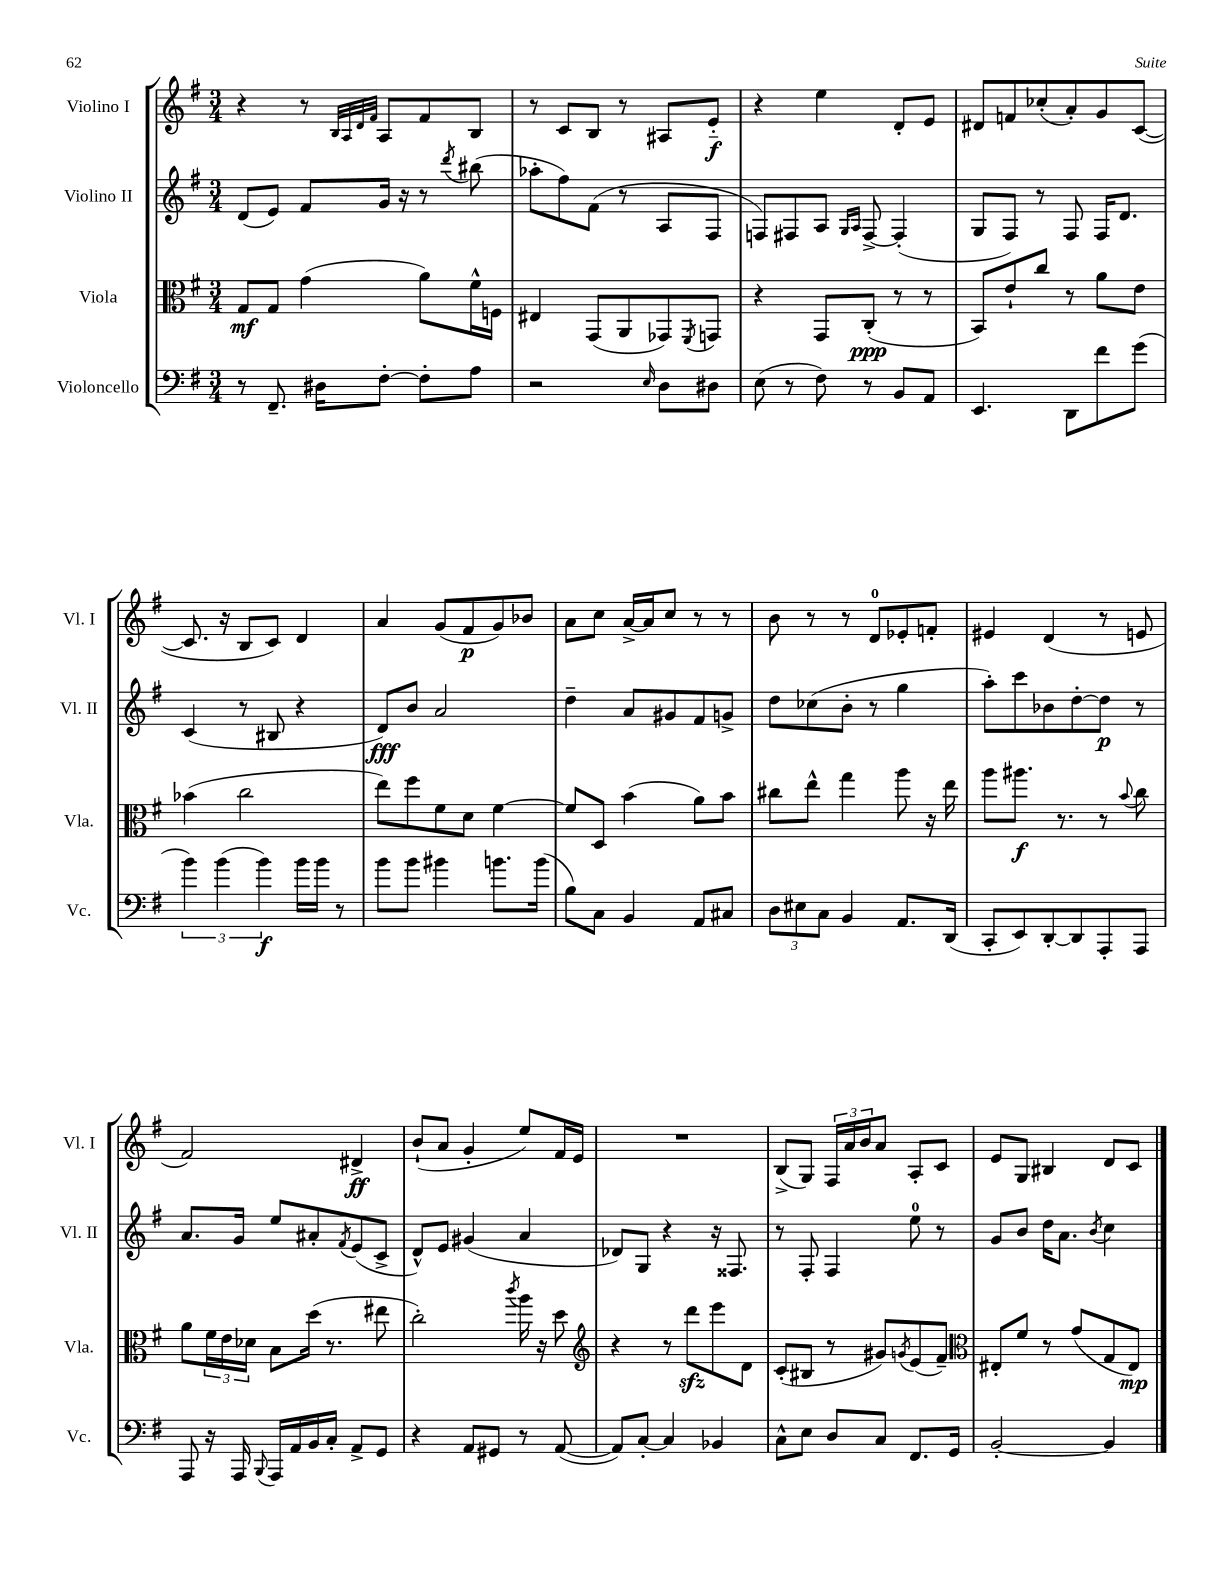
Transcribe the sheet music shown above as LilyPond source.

<<
\new StaffGroup <<
\new Staff = "s0" \with { instrumentName = "Violino I" shortInstrumentName = "Vl. I" } {
    \clef treble \key g \major \numericTimeSignature \time 3/4
    r4 r8 \grace { b32 a32 d'32 fis'32 } a8 fis'8 b8 |
    r8 c'8 b8 r8 ais8 e'8-_\f |
    r4 e''4 d'8-. e'8 |
    dis'8 f'8 ces''8-.( a'8-.) g'8 c'8~( |
    c'8. r16 b8 c'8) d'4 |
    a'4 g'8( fis'8\p g'8) bes'8 |
    a'8 c''8 a'16~-> a'16 c''8 r8 r8 |
    b'8 r8 r8 d'8-0 ees'8-. f'8-. |
    eis'4 d'4( r8 e'8 |
    fis'2) dis'4->\ff |
    b'8-!( a'8 g'4-. e''8) fis'16 e'16 |
    R2. |
    b8->( g8) \tuplet 3/2 { fis16 a'16 b'16 } a'8 a8-. c'8 |
    e'8 g8 bis4 d'8 c'8 \bar "|." |
}
\new Staff = "s1" \with { instrumentName = "Violino II" shortInstrumentName = "Vl. II" } {
    \clef treble \key g \major \numericTimeSignature \time 3/4
    d'8( e'8) fis'8 g'16 r16 r8 \acciaccatura { d'''8 } bis''8( |
    aes''8-. fis''8) fis'8( r8 a8 fis8 |
    f8) fis8 a8 \grace { g16 a16 } fis8~-> fis4-.( |
    g8 fis8) r8 fis8 fis16 d'8. |
    c'4( r8 bis8 r4 |
    d'8\fff) b'8 a'2 |
    d''4-- a'8 gis'8 fis'8 g'8-> |
    d''8 ces''8( b'8-. r8 g''4 |
    a''8-.) c'''8 bes'8 d''8~-. d''8\p r8 |
    a'8. g'16 e''8 ais'8-. \acciaccatura { fis'8 } e'8( c'8-> |
    d'8-^) e'8 gis'4( a'4 |
    des'8) g8 r4 r16 fisis8. |
    r8 fis8-. fis4 e''8-0 r8 |
    g'8 b'8 d''16 a'8. \acciaccatura { b'8 } c''4 \bar "|." |
}
\new Staff = "s2" \with { instrumentName = "Viola" shortInstrumentName = "Vla." } {
    \clef alto \key g \major \numericTimeSignature \time 3/4
    g8\mf g8 g'4( a'8) fis'16-^ f16 |
    eis4 g,8( a,8 ges,8) \acciaccatura { fis,8 } g,8 |
    r4 g,8 c8-.\ppp( r8 r8 |
    b,8) e'8-! c''8 r8 a'8 e'8 |
    bes'4( c''2 |
    e''8) fis''8 fis'8 d'8 fis'4~ |
    fis'8 d8 b'4( a'8) b'8 |
    cis''8 e''8-^ g''4 a''8 r16 e''16 |
    a''8 ais''8.\f r8. r8 \appoggiatura { b'8 } c''8 |
    a'8 \tuplet 3/2 { fis'16 e'16 des'16 } b8 d''16( r8. eis''8 |
    c''2-.) \acciaccatura { c'''8 } a''16 r16 d''8 |
    \clef treble r4 r8 d'''8\sfz e'''8 d'8 |
    c'8-.( bis8 r8 gis'8) \acciaccatura { g'8 } e'8( fis'8--) |
    \clef alto eis8-. fis'8 r8 g'8( g8 eis8\mp) \bar "|." |
}
\new Staff = "s3" \with { instrumentName = "Violoncello" shortInstrumentName = "Vc." } {
    \clef bass \key g \major \numericTimeSignature \time 3/4
    r8 fis,8.-- dis16 fis8~-. fis8-. a8 |
    r2 \grace { e16 } d8 dis8 |
    e8( r8 fis8) r8 b,8 a,8 |
    e,4. d,8 fis'8 g'8( |
    \tuplet 3/2 { b'4) b'4( b'4\f) } b'16 b'16 r8 |
    b'8 b'8 bis'4 b'8. b'16( |
    b8) c8 b,4 a,8 cis8 |
    \tuplet 3/2 { d8 eis8 c8 } b,4 a,8. d,16( |
    c,8-. e,8) d,8~-. d,8 a,,8-. a,,8 |
    a,,8 r16 a,,16 \appoggiatura { b,,8 } a,,16 a,16 b,16 c16-. a,8-> g,8 |
    r4 a,8 gis,8 r8 a,8~( |
    a,8) c8~-. c4 bes,4 |
    c8-^ e8 d8 c8 fis,8. g,16 |
    b,2~-. b,4 \bar "|." |
}
>>
>>
\layout { \context { \Score \remove "Bar_number_engraver" } }
